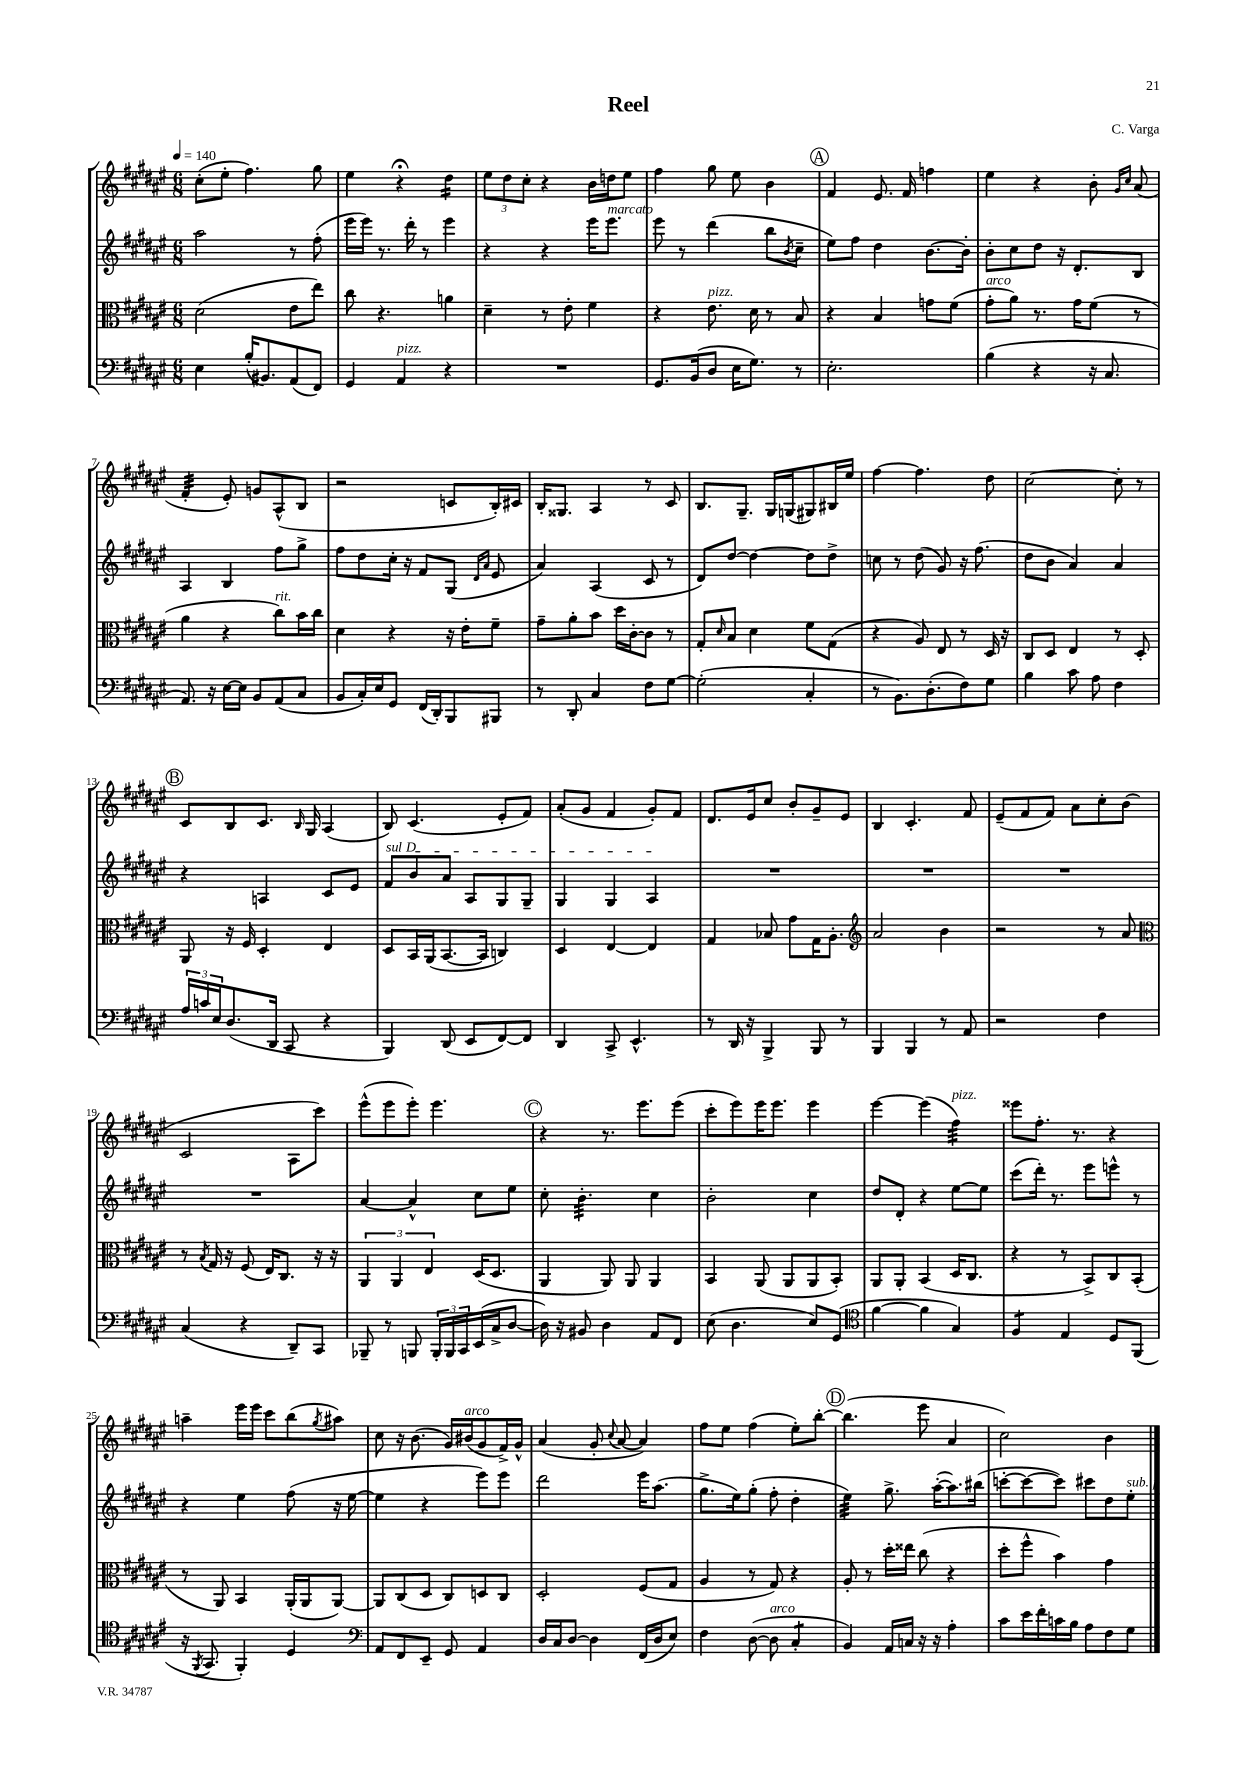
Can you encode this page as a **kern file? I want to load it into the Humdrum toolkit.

**kern	**kern	**kern	**kern
*staff4	*staff3	*staff2	*staff1
*clefF4	*clefC3	*clefG2	*clefG2
*k[f#c#g#d#a#e#]	*k[f#c#g#d#a#e#]	*k[f#c#g#d#a#e#]	*k[f#c#g#d#a#e#]
*M6/8	*M6/8	*M6/8	*M6/8
*MM140	*MM140	*MM140	*MM140
4E#\	(2d#\	2aa#\	(8cc#'\L
.	.	.	8ee#'\J
(16B'/LK	.	.	4.ff#\)
8.BB#/)	.	.	.
(8AA#/	8e#\L	8r	.
8FF#/J)	8ee#\J)	(8ff#'\	8gg#\
=	=	=	=
4GG#/	8cc#\	16eee#\LL	4ee#\
.	.	16eee#\JJ)	.
.	4.r	8.r	.
4AA#/	.	.	4r;
.	.	16ddd#'\	.
.	.	8r	.
4r	4a\	4eee#\	4dd#\
=	=	=	=
2.r	4d#~\	4r	12ee#\L
.	.	.	12dd#\
.	.	.	12cc#'\J
.	8r	4r	4r
.	8e#'\	.	.
.	4f#\	16eee#\LK	16b\LL
.	.	8.eee#\J	16dd\J
.	.	.	8ee#\J
=	=	=	=
8.GG#/L	4r	8eee#\	4ff#\
.	.	8r	.
(16BB/k	.	.	.
8D#/J	8.e#\	(4ddd#\	8gg#\
16E#\LK	.	.	8ee#\
8.G#\J)	16d#\	.	.
.	8r	8bb\L	4b\
.	.	8qb/	.
8r	8B/	8cc#~\J	.
=	=	=	=
2.E#'\	4r	8ee#\L)	4f#/
.	.	8ff#\J	.
.	4B/	4dd#\	8.e#/
.	.	.	16f#/
.	8g\L	[8.b\L	4ff\
.	(8f#\J	.	.
.	.	16b'\]Jk	.
=	=	=	=
(4B\	8g#'\L	8b'\L	4ee#\
.	8a#\J)	8cc#\	.
4r	8.r	8dd#\J	4r
.	.	16r	.
.	16g#\LK	8.d#'/L	.
16r	(8f#\J	.	8b'\
8.C#/	.	.	.
.	.	.	16qqg#/LL
.	.	.	16qqcc#/JJ
.	8r	8B/J	(8a#/
=	=	=	=
8.AA#/)	4a#\	4A#/	4f#'/
16r	.	.	.
[16E#\LL	4r	4B/	8e#'/)
16E#\]JJ	.	.	.
8BB/L	.	.	8g/L
(8AA#/	8cc#\L)	8ff#\L	(8A#^^/
8C#/J	16b\L	8gg#^\J	8B/J
.	16cc#\JJ	.	.
=	=	=	=
8BB/L	4d#\	8ff#\L	2r
16C#'/L)	.	8dd#\	.
16E#/J	.	.	.
8GG#/J	4r	16cc#'\Jk	.
.	.	16r	.
(16FF#/LL	.	8f#/L	.
16DD#'/J)	.	.	.
8BBB/	16r	(8G#/J	8c/L
.	16e#'\LK	.	.
.	.	16qqd#/LL	.
.	.	16qqa#/JJ	.
8BBB#/J	8f#~\J	8e#/	16B'/L)
.	.	.	16c#/JJ
=	=	=	=
8r	8g#~\L	4a#/)	16B'/LK
.	.	.	8.G##/J
8DD#'/	8a#'\	.	.
4C#/	8b\J	(4A#/	4A#/
.	16dd#\LL	.	.
.	[16c#'\J	.	.
8F#\L	8c#\]J	8c#/	8r
[8G#\J	8r	8r	8c#/
=	=	=	=
(2G#'\]	8G#'/L	8d#/L)	8.B/L
.	16qqd#/	.	.
.	8B/J	[8dd#/J	.
.	.	.	8.G#~/J
.	4d#\	4dd#\_	.
.	.	.	16G#/LL
.	.	.	(16G/J
4C#'/	8f#\L	8dd#\]L	8G#/)
.	(8G#\J	8dd#^\J	16B#/L
.	.	.	16ee#/JJ
=	=	=	=
8r	4r	8cc\	[4ff#\
8.BB\L)	.	8r	.
.	8A#/)	(8dd#\	4.ff#\]
(8.D#'\	.	.	.
.	8E#/	8g#/)	.
8F#\)	8r	16r	.
.	.	(8.ff#\	.
8G#\J	16D#/	.	8dd#\
.	16r	.	.
=	=	=	=
4B\	8C#/L	8dd#\L	[2cc#\
.	8D#/J	8b\J	.
8c#\	4E#/	4a#/)	.
8A#\	.	.	.
4F#\	8r	4a#/	8cc#'\]
.	8D#'/	.	8r
=	=	=	=
24A#/LL	8AA#/	4r	8c#/L
24c/	.	.	.
24E#/J	.	.	.
(8.D#/	16r	.	8B/
.	16F#/	.	.
.	4D#'/	4A/	8.c#/J
16DD#/Jk	.	.	.
8CC#/	.	.	.
.	.	.	16qqB/
.	.	.	16G#/
4r	4E#/	8c#/L	(4A#/
.	.	8e#/J	.
=	=	=	=
4BBB/)	8D#/L	8f#/L	8B/)
.	16BB/L	8b/	(4.c#/
.	(16AA#/J	.	.
(8DD#/	[8.BB/	8a#/J	.
8EE#/L	.	8A#/L	.
.	16BB/]Jk	.	.
[8FF#/)	4C/)	8G#/	8e#'/L
8FF#/]J	.	8G#~/J	8f#/J)
=	=	=	=
4DD#/	4D#/	4G#/	(8a#'/L
.	.	.	8g#/J
8CC#^/	[4E#/	4G#/	4f#/
4.EE#^^/	.	.	.
.	4E#/]	4A#/	8g#'/L)
.	.	.	8f#/J
=	=	=	=
8r	4G#/	2.r	8.d#/L
16DD#/	.	.	.
16r	.	.	16e#/k
4BBB^/	8B-/	.	8cc#/J
.	8g#\L	.	8b'/L
8BBB/	16G#\K	.	8g#~/
.	8.A#'\J	.	.
8r	.	.	8e#/J
=	=	=	=
*	*clefG2	*	*
4BBB/	2a#/	2.r	4B/
4BBB/	.	.	4.c#'/
8r	4b\	.	.
8AA#/	.	.	8f#/
=	=	=	=
2r	2r	2.r	(8e#~/L
.	.	.	8f#/
.	.	.	8f#/J)
.	.	.	8a#\L
4F#\	8r	.	8cc#'\
.	8a#/	.	(8b\J
=	=	=	=
*	*clefC3	*	*
(4C#/	8r	2.r	2c#/
.	8qB/	.	.
.	16G#/	.	.
.	16r	.	.
4r	(8F#/	.	.
.	16E#/LK)	.	.
.	8.C#/J	.	.
8DD#~/L)	.	.	8A#\L
8CC#/J	16r	.	8ccc#\J)
.	16r	.	.
=	=	=	=
8BBB-~/	6AA#/	[4a#/	(8eee#^^\L
8r	.	.	8eee#\
.	6AA#/	.	.
8BBB/	.	4a#^^/]	8eee#'\J)
.	6E#/	.	.
24BBB'/LL	.	.	4.eee#\
24BBB/	.	.	.
24CC#/	.	.	.
(16EE#/	(16D#/LK	8cc#\L	.
16C#^/J	8.D#/J	.	.
[8D#/J	.	8ee#\J	.
=	=	=	=
16D#\])	4AA#/	8cc#'\	4r
16r	.	.	.
8BB#/	.	4.b'\	.
4D#\	8AA#/)	.	8.r
.	8AA#/	.	.
.	.	.	8.eee#\L
8AA#/L	4AA#/	4cc#\	.
8FF#/J	.	.	(8eee#\J
=	=	=	=
(8E#\	4BB/	2b'\	8ccc#'\L
4.D#\	.	.	8eee#\)
.	(8AA#/	.	16eee#\K
.	.	.	8.eee#\J
.	8AA#/L	.	.
8E#/L)	8AA#/	4cc#\	4eee#\
(8GG#/J	8BB'/J)	.	.
=	=	=	=
*clefC4	*	*	*
[4f#\	8AA#/L	8dd#/L	[4eee#\
.	8AA#'/J	8d#'/J	.
4f#\]	(4BB/	4r	(4eee#\]
4G#/)	16D#/LK	[8ee#\L	4ff#\)
.	8.C#/J	.	.
.	.	8ee#\]J	.
=	=	=	=
4F#/	4r	(8ccc#\L	8eee##\L
.	.	16ddd#'\Jk)	8.ff#'\J
.	.	8.r	.
4E#/	8r	.	.
.	.	.	8.r
.	8BB^/L)	8eee#\L	.
8D#/L	8C#/	8eee^^\J	4r
(8FF#/J	(8BB'/J	8r	.
=	=	=	=
16r	8r	4r	4aa~\
8qFF#/	.	.	.
8.GG#/	.	.	.
.	8AA#/)	.	.
4FF#'/)	4BB/	4ee#\	16eee#\LL
.	.	.	16eee#\JJ
.	.	.	8ccc#\L
4D#/	(16AA#'/LL	(8ff#\	(8bb\
.	16AA#/J	.	.
.	.	.	8qgg#/
.	[8AA#/J)	16r	8aa#\J)
.	.	[16ee#\	.
=	=	=	=
*clefF4	*	*	*
8AA#/L	8AA#/]L	4ee#\]	8cc#\
8FF#/	(8C#/	.	16r
.	.	.	(8.b\
8EE#~/J	8D#/J	4r	.
8GG#/	8C#/L)	.	16g#/LL)
.	.	.	(16b#/J
4AA#/	8D/	8eee#\L)	8g#/
.	8C#/J	8eee#\J	16f#^/L)
.	.	.	16g#^^/JJ
=	=	=	=
16D#/LL	2D#'/	2ddd#\	(4a#/
16C#/J	.	.	.
[8D#/J	.	.	.
4D#\]	.	.	8g#'/
.	.	.	8qqcc#/
.	.	.	[8a#/
(16FF#/LL	(8F#/L	16eee#\LK	4a#/])
16D#/J	.	(8.aa#\J	.
8E#/J)	8G#/J	.	.
=	=	=	=
4F#\	4A#/	8.gg#^\L	8ff#\L
.	.	.	8ee#\J
.	.	16ee#\k)	.
([8D#\	8r	(8gg#'\J	(4ff#\
8D#\]	8G#/)	8ff#'\	.
4C#'/	4r	4dd#'\	8ee#'\L)
.	.	.	[8bb'\J
=	=	=	=
4BB/)	8A#'/	4ee#\)	(4.bb\]
.	8r	.	.
16AA#/LL	16dd#'\LL	8.gg#^\	.
16C/JJ	16ee##\JJ	.	.
16r	(8cc#\	.	8eee#\
16r	.	([16aa#'\LK	.
4A#'\	4r	8.aa#\])	4a#/
.	.	(16bb#\Jk	.
=	=	=	=
8c#\L	8dd#'\L	[8ccc'\L	2cc#\)
16e#\L	8ff#^^\J	8ccc\_	.
16f#'\	.	.	.
16c\	4b\)	8ccc\]J)	.
16B\JJ	.	.	.
8A#\L	.	8ccc#\L	.
8F#\	4g#\	8dd#\	4b\
8G#\J	.	8ee#'\J	.
==	==	==	==
*-	*-	*-	*-
